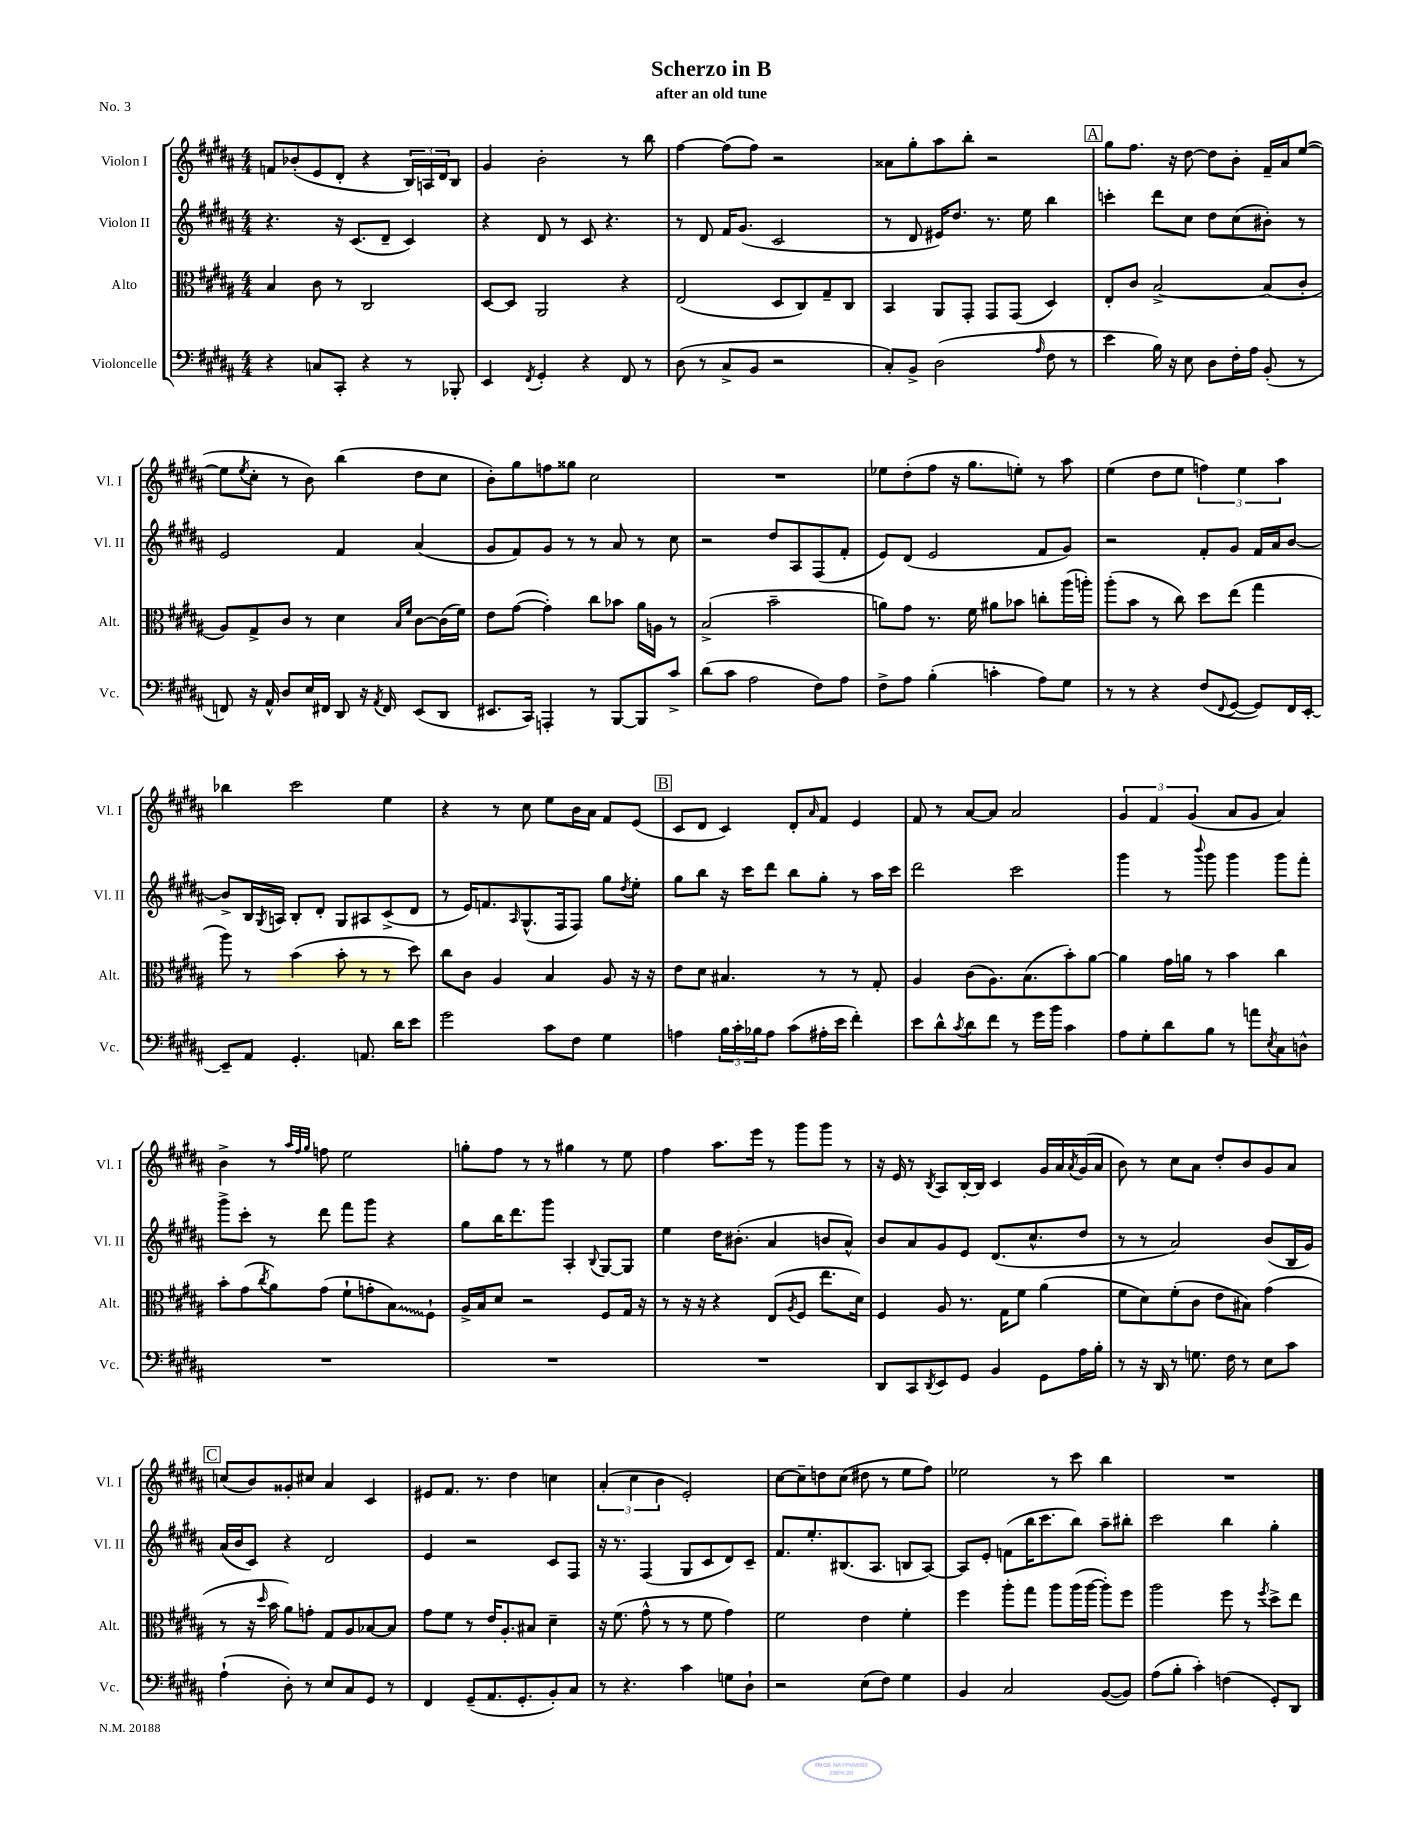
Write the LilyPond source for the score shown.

\header { title = "Scherzo in B" subtitle = "after an old tune" piece = "No. 3" }
<<
\new StaffGroup <<
\new Staff = "s0" \with { instrumentName = "Violon I" shortInstrumentName = "Vl. I" } {
    \clef treble \key b \major \numericTimeSignature \time 4/4
    f'8 bes'8-.( e'8 dis'8-. r4 \tuplet 3/2 { b16) a16 dis'16 } b8 |
    gis'4 b'2-. r8 b''8 |
    fis''4~ fis''8( fis''8) r2 |
    aisis'8 gis''8-. ais''8 b''8-. r2 |
    \mark \markup { \box "A" } gis''8 fis''8. r16 dis''8~ dis''8 b'8-. fis'16-- ais'16 e''8~( |
    e''8 \acciaccatura { e''8 } cis''8-. r8 b'8) b''4( dis''8 cis''8 |
    b'8-.) gis''8 f''8 gisis''8 cis''2 |
    R1 |
    ees''8 dis''8-.( fis''8 r16 gis''8. e''8-.) r8 ais''8 |
    e''4( dis''8 e''8 \tuplet 3/2 { f''4) e''4 ais''4 } |
    bes''4 cis'''2 e''4 |
    r4 r8 cis''8 e''8 b'16 ais'16 fis'8 e'8( |
    \mark \markup { \box "B" } cis'8 dis'8 cis'4) dis'8-. \grace { ais'16 } fis'8 e'4 |
    fis'8 r8 ais'8~ ais'8 ais'2 |
    \tuplet 3/2 { gis'4 fis'4 gis'4( } ais'8 gis'8 ais'4) |
    b'4-> r8 \grace { ais''32 fis''32 gis''32 } f''8 e''2 |
    g''8-. fis''8 r8 r8 gis''4 r8 e''8 |
    fis''4 ais''8. e'''16 r8 gis'''8 gis'''8 r8 |
    r16 e'16 r8 \acciaccatura { b8 } ais8 b16~-. b16 cis'4 gis'16 ais'16 \acciaccatura { ais'8 } gis'16( ais'16 |
    b'8) r8 cis''8 ais'8 dis''8-. b'8 gis'8 ais'8 |
    \mark \markup { \box "C" } c''8( b'8) gisis'8-. cis''8 ais'4 cis'4 |
    eis'8 fis'8. r8. dis''4 c''4 |
    \tuplet 3/2 { ais'4-.( cis''4 b'4 } e'2-.) |
    cis''8~ cis''8-- d''8 cis''8( dis''8 r8 e''8 fis''8) |
    ees''2 r8 cis'''8 b''4 |
    R1 \bar "|." |
}
\new Staff = "s1" \with { instrumentName = "Violon II" shortInstrumentName = "Vl. II" } {
    \clef treble \key b \major \numericTimeSignature \time 4/4
    r4. r16 cis'8.( dis'8-- cis'4) |
    r4 dis'8 r8 cis'8 r4. |
    r8 dis'8 fis'16 gis'8.( cis'2 |
    r8 dis'8 eis'16) dis''8. r8. e''16 b''4 |
    \mark \markup { \box "A" } c'''4-. dis'''8 cis''8 dis''8 cis''8( bis'8-.) r8 |
    e'2 fis'4 ais'4( |
    gis'8 fis'8) gis'8 r8 r8 ais'8 r8 cis''8 |
    r2 dis''8 ais8 fis8( fis'8-. |
    e'8) dis'8( e'2 fis'8 gis'8) |
    r2 fis'8-. gis'8 fis'16 ais'16 b'8~ |
    b'8-> b16 \acciaccatura { gis8 } a16 b8-. dis'8-. gis8 ais8 cis'8->( dis'8 |
    r8 e'16) f'8. \grace { ais16 } gis8.-^( fis16 fis8) gis''8 \acciaccatura { dis''8 } e''8-. |
    \mark \markup { \box "B" } gis''8 b''8 r16 cis'''16 dis'''8 b''8 gis''8-. r8 ais''16 cis'''16 |
    dis'''2 cis'''2 |
    gis'''4 r8 \appoggiatura { b'''8 } gis'''8 gis'''4 gis'''8 fis'''8-. |
    gis'''8-> cis'''8-. r8 dis'''8 fis'''8 gis'''8 r4 |
    gis''8 b''16 dis'''8. gis'''8 ais4-. \appoggiatura { b8 } gis8~ gis8 |
    e''4 dis''16 bis'8.-.( ais'4 b'8 ais'8-^) |
    b'8 ais'8 gis'8 e'8 dis'8.( cis''8.-^ dis''8 |
    r8 r8 ais'2) b'8( b16 gis'16) |
    \mark \markup { \box "C" } ais'16( b'16 cis'8) r4 dis'2 |
    e'4 r2 cis'8 fis8 |
    r16 r8. fis4( gis8 cis'8 dis'8) cis'8-- |
    fis'8. e''8.-. bis8.( ais8. b8 ais8~) |
    ais8 e'8-. f'8( b''16 cis'''8. b''8) ais''8-- bis''8-. |
    cis'''2 b''4 gis''4-. \bar "|." |
}
\new Staff = "s2" \with { instrumentName = "Alto" shortInstrumentName = "Alt." } {
    \clef alto \key b \major \numericTimeSignature \time 4/4
    b4 cis'8 r8 cis2 |
    dis8~ dis8 ais,2 r4 |
    e2( dis8 cis8) gis8-- cis8 |
    b,4 ais,8 gis,8-. gis,8 gis,8( dis4) |
    \mark \markup { \box "A" } e8-. cis'8 b2~-> b8( cis'8-. |
    ais8) gis8-> cis'8 r8 dis'4 \grace { b16 fis'16 } cis'8~ cis'16( fis'16) |
    e'8 gis'8~( gis'4-.) cis''8 bes'8 ais'16 a16 r8 |
    b2->( b'2-- |
    a'8) gis'8 r8. fis'16 ais'8 bes'8 c''8-. ais''16( a''16-.) |
    ais''8-.( b'8 r8 cis''8) dis''8 e''8( gis''4 |
    ais''8) r8 b'4( b'8-. r8 r8 dis''8) |
    cis''8 cis'8 ais4 b4 ais8 r16 r16 |
    \mark \markup { \box "B" } e'8 dis'8 bis4. r8 r8 gis8-. |
    ais4 cis'8( ais8.) b8.( b'8-.) ais'8~ |
    ais'4 gis'16 a'16 r8 b'4 cis''4 |
    b'8-. gis'8( \acciaccatura { cis''8 } ais'8) gis'8( fis'8-! g'8-. \once \override Glissando.style = #'zigzag b8\glissando) fis8-! |
    ais16-> b16 dis'8 r2 fis8 gis16 r16 |
    r8 r16 r16 r4 e8( \acciaccatura { ais8 } fis8 e''8. dis'16) |
    fis4 ais8 r8. gis16 fis'8 ais'4( |
    fis'8 dis'8) fis'8-.( cis'8 e'8 bis8) gis'4( |
    \mark \markup { \box "C" } r8 r16 \grace { dis''16 } b'16 ais'8) g'8-. gis8 ais8 bes8~ bes8 |
    gis'8 fis'8 r8 e'16 ais8.-. bis8 dis'4-- |
    r16 fis'8.( gis'8-^ r8 r8 fis'8 gis'4) |
    fis'2 e'4 fis'4-. |
    fis''4 ais''8-. gis''8 ais''8 ais''16( ais''16~ ais''8-.) fis''8 |
    ais''2 fis''8 r8 \acciaccatura { fis''8 } dis''8-> e''8 \bar "|." |
}
\new Staff = "s3" \with { instrumentName = "Violoncelle" shortInstrumentName = "Vc." } {
    \clef bass \key b \major \numericTimeSignature \time 4/4
    r4 c8 cis,8-. r4 r8 bes,,8-. |
    e,4 \acciaccatura { fis,8 } gis,4-. r4 fis,8 r8 |
    dis8( r8 cis8-> b,8 r2 |
    cis8-.) b,8-> dis2( \grace { ais16 } fis8 r8 |
    \mark \markup { \box "A" } e'4 b16) r16 e8 dis8 fis16-. ais16 b,8-.( r8 |
    f,8) r16 ais,16-^ dis8 e16 fis,16 dis,8 r16 \acciaccatura { ais,8 } fis,16 e,8( dis,8 |
    eis,8. cis,16) a,,4-. r8 b,,8~ b,,8 cis'8-> |
    dis'8( cis'8 ais2 fis8) ais8 |
    fis8-> ais8 b4-.( c'4-. ais8) gis8 |
    r8 r8 r4 fis8( \appoggiatura { fis,8 } gis,8~ gis,8) fis,16 e,16~-. |
    e,8-- ais,8 gis,4.-. a,8. dis'16 e'8 |
    gis'2 cis'8 fis8 gis4 |
    \mark \markup { \box "B" } a4 \tuplet 3/2 { b16 cis'16-. bes16 } a8 cis'8( ais16-. e'16 fis'4-.) |
    e'8 dis'8-^ \acciaccatura { cis'8 } dis'8 fis'8 r8 gis'16 b'16 cis'4 |
    ais8 gis8-. dis'8 b8 r8 a'8 \acciaccatura { e8 } cis8 d8-^ |
    R1 |
    R1 |
    R1 |
    dis,8 cis,8 \acciaccatura { dis,8 } e,8 gis,8 b,4 gis,8 ais16 b16-. |
    r8 r16 dis,16 r8 g8. fis16 r8 e8 cis'8 |
    \mark \markup { \box "C" } ais4-!( dis8-.) r8 e8 cis8 gis,8 r8 |
    fis,4 gis,8--( ais,8. gis,8.-. b,8-.) cis8 |
    r8 r4. cis'4 g8 dis8-! |
    r2 e8( fis8) gis4 |
    b,4 cis2 b,8~( b,8) |
    ais8( b8-. cis'4-.) f4( gis,8-.) dis,8 \bar "|." |
}
>>
>>
\layout { \context { \Score \remove "Bar_number_engraver" } }
